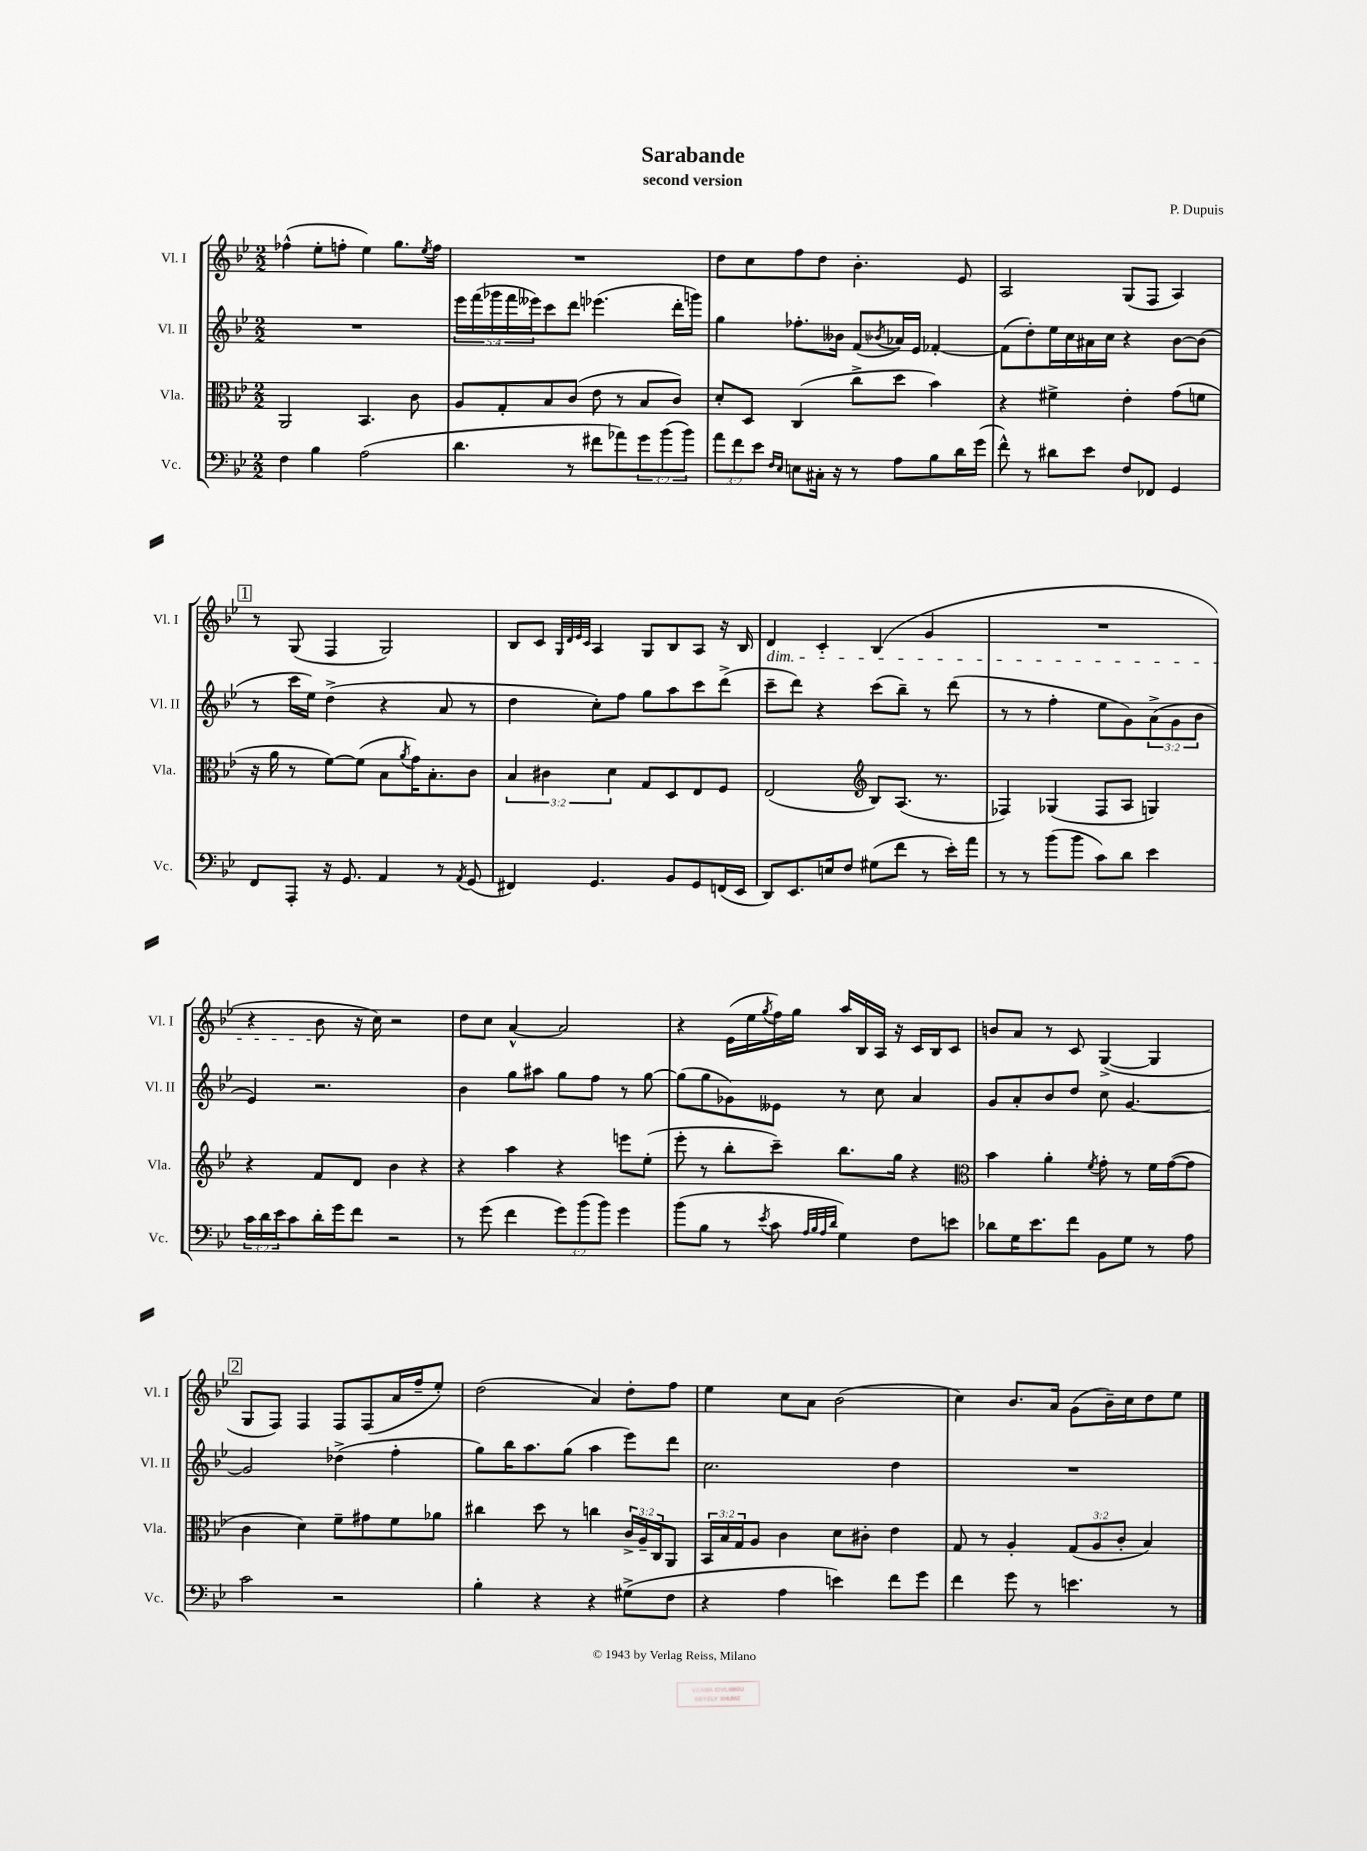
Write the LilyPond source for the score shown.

\header { title = "Sarabande" composer = "P. Dupuis" subtitle = "second version" }
<<
\new StaffGroup <<
\new Staff = "s0" \with { instrumentName = "Vl. I" shortInstrumentName = "Vl. I" } {
    \clef treble \key bes \major \numericTimeSignature \time 2/2
    fes''4-^( ees''8-. f''8-. ees''4) g''8. \acciaccatura { ees''8 } f''16 |
    R1 |
    d''8 c''8 f''8 d''8 bes'4.-. ees'8 |
    a2 g8( f8 a4) |
    \mark \markup { \box "1" } r8 g8( f4 g2) |
    bes8 c'8 \grace { g32 d'32 ees'32 c'32 } a4 g8 bes8 a8 r16 bes16 |
    d'4\dim c'4-. bes4( g'4 |
    R1 |
    r4 bes'8\! r16 c''16) r2 |
    d''8 c''8 a'4~-^ a'2 |
    r4 ees'16( ees''16 \acciaccatura { g''8 } f''16) g''16 a''16 bes16 a16 r16 c'16 bes16 c'8 |
    b'8 a'8 r8 c'8 g4~->( g4 |
    \mark \markup { \box "2" } g8 f8) f4 f8 f8( a'16 f''16-- ees''8-.) |
    d''2( a'4) d''8-. f''8 |
    ees''4 c''8 a'8 bes'2( |
    c''4) bes'8. a'16 g'8( bes'16--) c''16 d''8 ees''8 \bar "|." |
}
\new Staff = "s1" \with { instrumentName = "Vl. II" shortInstrumentName = "Vl. II" } {
    \clef treble \key bes \major \numericTimeSignature \time 2/2 \override Staff.TupletNumber.text = #tuplet-number::calc-fraction-text
    R1 |
    \tuplet 5/4 { ees'''16 f'''16( ges'''16 f'''16 eeses'''16) } c'''8 d'''8 ees'''4.( d'''16-. g'''16) |
    g''4 fes''8.-. beses'16 f'8( \acciaccatura { bes'8 } aes'16) ees'16 fes'4~-. |
    fes'8( d''8-.) ees''16 c''16 ais'16 c''16 r4 bes'8~ bes'8( |
    \mark \markup { \box "1" } r8 c'''16 ees''16) d''4->( r4 a'8 r8 |
    d''4 c''8-.) f''8 g''8 a''8 c'''8 d'''8->( |
    c'''8-- d'''8) r4 c'''8( bes''8--) r8 d'''8( |
    r8 r8 f''4-. ees''8 g'8) \tuplet 3/2 { a'8->( g'8 bes'8 } |
    ees'4) r2. |
    bes'4 g''8 ais''8 g''8 f''8 r8 g''8~ |
    g''8( g''8 ges'8) eeses'8 r8 c''8 a'4 |
    g'8 a'8-. bes'8 d''8 c''8 g'4.~ |
    \mark \markup { \box "2" } g'2 des''4->( f''4-. |
    g''8) bes''16 a''8. g''8( a''4 ees'''8) d'''8 |
    c''2. d''4 |
    R1 \bar "|." |
}
\new Staff = "s2" \with { instrumentName = "Vla." shortInstrumentName = "Vla." } {
    \clef alto \key bes \major \numericTimeSignature \time 2/2 \override Staff.TupletNumber.text = #tuplet-number::calc-fraction-text
    a,2 bes,4. c'8 |
    a8 g8-. bes8 c'8( ees'8 r8 bes8 c'8) |
    d'8-. d8 c4( c''8-> d''8 bes'4) |
    r4 fis'4-> ees'4-. g'8( f'8 |
    \mark \markup { \box "1" } r16 a'16 r8 f'8~) f'8( bes8 \acciaccatura { a'8 } g'16) bes8.-. c'8 |
    \tuplet 3/2 { bes4 cis'4 d'4 } g8 d8 ees8 f8 |
    ees2( \clef treble bes8) a8.( r8. |
    fes4) ges4( fes8 a8 g4) |
    r4 f'8 d'8 bes'4 r4 |
    r4 a''4 r4 e'''8 ees''8-.( |
    ees'''8-. r8 bes''8-. c'''8--) bes''8. g''16 r4 |
    \clef alto bes'4 a'4-. \acciaccatura { f'8 } g'8-. r8 f'16 g'16~( g'8 |
    \mark \markup { \box "2" } c'4 d'4) f'8-- gis'8 f'8 aes'8 |
    cis''4 d''8 r8 c''4 \tuplet 3/2 { c'16-> a16-- c16 } a,8 |
    \tuplet 3/2 { bes,16 bes16 g16 } a8 c'4 d'8 cis'8-. ees'4 |
    g8 r8 a4-. \tuplet 3/2 { g8( a8 c'8-. } bes4) \bar "|." |
}
\new Staff = "s3" \with { instrumentName = "Vc." shortInstrumentName = "Vc." } {
    \clef bass \key bes \major \numericTimeSignature \time 2/2 \override Staff.TupletNumber.text = #tuplet-number::calc-fraction-text
    f4 bes4 a2( |
    d'4. r8 fis'8 aes'8) \tuplet 3/2 { g'8 bes'8( bes'8) } |
    \tuplet 3/2 { a'8 f'8 ees'8 } \grace { f16 ees16 } e8 cis16-. r16 r8 a8 bes8 d'16 g'16( |
    f'8-^) r8 dis'8 ees'8 f8 fes,8 g,4 |
    \mark \markup { \box "1" } f,8 a,,8-. r16 g,8. a,4 r8 \acciaccatura { a,8 } g,8( |
    fis,4) g,4. bes,8 g,8 f,16( ees,16 |
    d,8) ees,8. e16 f8 gis8( f'8 r8 ees'16-.) a'16 |
    r8 r8 bes'8( bes'8 c'8) d'8 ees'4 |
    \tuplet 3/2 { c'16 d'16 ees'16 } c'8 d'16-. g'16 f'8 r2 |
    r8 g'8( f'4 \tuplet 3/2 { g'8) bes'8( bes'8) } g'4 |
    bes'8( bes8 r8 \acciaccatura { ees'8 } c'8 \grace { a32 bes32 a32 d'32 } g4) f8 e'8 |
    des'8 g16 ees'8. f'8 bes,8 g8 r8 a8 |
    \mark \markup { \box "2" } c'2 r2 |
    bes4-. r4 r4 gis8->( f8 |
    r4 a4 e'4) f'8 g'8 |
    f'4 g'8 r8 e'4. r8 \bar "|." |
}
>>
>>
\layout { \context { \Score \remove "Bar_number_engraver" } }
